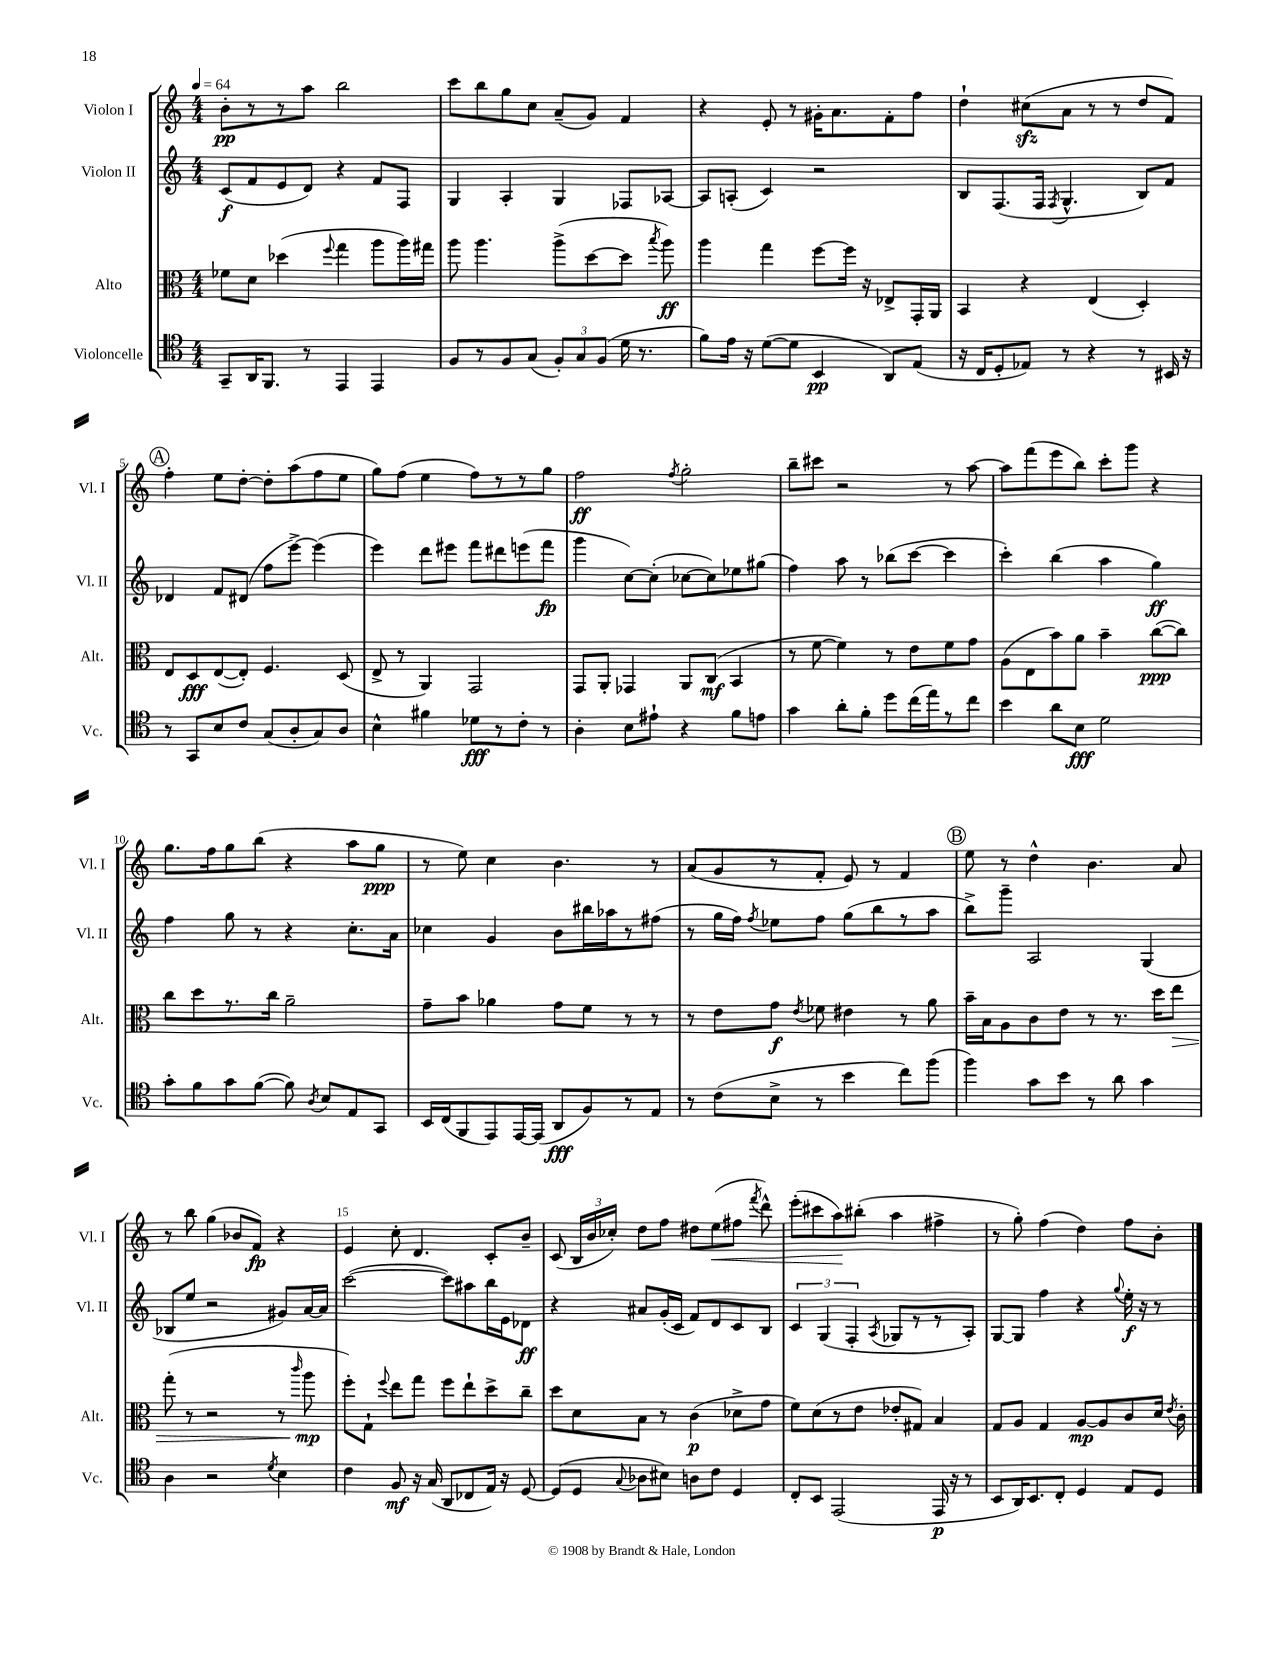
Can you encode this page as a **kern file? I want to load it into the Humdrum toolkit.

**kern	**dynam	**kern	**dynam	**kern	**dynam	**kern	**dynam
*part4	*part4	*part3	*part3	*part2	*part2	*part1	*part1
*staff4	*staff4	*staff3	*staff3	*staff2	*staff2	*staff1	*staff1
*I"Violoncelle	*	*I"Alto	*	*I"Violon II	*	*I"Violon I	*
*I'Vc.	*	*I'Alt.	*	*I'Vl. II	*	*I'Vl. I	*
*clefC4	*	*clefC3	*	*clefG2	*	*clefG2	*
*k[]	*	*k[]	*	*k[]	*	*k[]	*
*M4/4	*	*M4/4	*	*M4/4	*	*M4/4	*
*MM64	*	*MM64	*	*MM64	*	*MM64	*
=1	=1	=1	=1	=1	=1	=1	=1
8GG~/L	.	8f-X\L	.	(8c/L	f	8b'\L	pp
16AA/K	.	8d\J	.	8f/	.	8r	.
8.FF/J	.	.	.	.	.	.	.
.	.	(4dd-X\	.	8e/	.	8r	.
8r	.	.	.	8d/J)	.	8aa\J	.
.	.	8qqff/	.	.	.	.	.
4EE/	.	4gg\	.	4r	.	2bb\	.
4EE/	.	8aa\L	.	8f/L	.	.	.
.	.	16aa\L)	.	8F/J	.	.	.
.	.	16gg#X\JJ	.	.	.	.	.
=2	=2	=2	=2	=2	=2	=2	=2
8F/L	.	8aa\	.	4G/	.	8ccc\L	.
8r	.	4.aa\	.	.	.	8bb\	.
8F/	.	.	.	4A'/	.	8gg\	.
(8G/J	.	.	.	.	.	8cc\J	.
12F'/L)	.	(8aa^\L	.	4G/	.	(8a~/L	.
12G/	.	.	.	.	.	.	.
.	.	[8dd\	.	.	.	8g/J)	.
(12F/J	.	.	.	.	.	.	.
16d\	.	8dd\J]	.	8F-X/L	.	4f/	.
8.r	.	.	.	.	.	.	.
.	.	8qbb/	.	.	.	.	.
.	.	8aa\)	ff	[8A-X/J	.	.	.
=3	=3	=3	=3	=3	=3	=3	=3
8f\L)	.	4aa\	.	8A-/L]	.	4r	.
16e\Jk	.	.	.	(8An'/J	.	.	.
16r	.	.	.	.	.	.	.
([8d\L	.	4gg\	.	4c/)	.	8e'/	.
8d\J]	.	.	.	.	.	8r	.
4BB/	pp	[8ff\L	.	2r	.	16g#X'\KL	.
.	.	.	.	.	.	8.a\	.
.	.	16ff\Jk]	.	.	.	.	.
.	.	16r	.	.	.	.	.
8AA/L)	.	8E-X^/L	.	.	.	8f'\	.
(8E/J	.	16GG'/L	.	.	.	8ff\J	.
.	.	16AA/JJ	.	.	.	.	.
=4	=4	=4	=4	=4	=4	=4	=4
16r	.	4BB/	.	8B/L	.	4dd`\	.
16C/KL	.	.	.	.	.	.	.
8D'/	.	.	.	(8.F/	.	.	.
8E-X/J)	.	4r	.	.	.	(8cc#Xzz\L	.
.	.	.	.	16F/Jk	.	.	.
.	.	.	.	8qF/	.	.	.
8r	.	.	.	4.G^^/	.	8a\J	.
4r	.	(4E/	.	.	.	8r	.
.	.	.	.	.	.	8r	.
8r	.	4D'/)	.	8B/L)	.	8dd/L	.
16BB#X/	.	.	.	8f/J	.	8f/J)	.
16r	.	.	.	.	.	.	.
!!LO:LB:g=z
!!LO:REH:place=s1:t=A
=5	=5	=5	=5	=5	=5	=5	=5
8r	.	8E/L	.	4d-X/	.	4ff'\	.
8GG/L	.	8D/	fff	.	.	.	.
8B/	.	([8E/	.	8f/L	.	8ee\L	.
8c/J	.	8E'/J])	.	(8d#X/J	.	[8dd'\J	.
(8G/L	.	4.F/	.	8ff\L	.	8dd'\L]	.
8A'/	.	.	.	[8eee^\J)	.	(8aa\	.
8G/)	.	.	.	(4eee\]	.	8ff\	.
8A/J	.	(8D/	.	.	.	8ee\J	.
=6	=6	=6	=6	=6	=6	=6	=6
4B^^\	.	8E^/	.	4eee\)	.	8gg\L)	.
.	.	8r	.	.	.	(8ff\J	.
4f#X\	.	4AA/)	.	8ddd\L	.	4ee\	.
.	.	.	.	8eee#X\J	.	.	.
8d-X\L	fff	2GG/	.	8fff\L	.	8ff\L)	.
8r	.	.	.	8ddd#X\	.	8r	.
8c'\J	.	.	.	(8eeen\	.	8r	.
8r	.	.	.	8fff\J	fp	8gg\J	.
=7	=7	=7	=7	=7	=7	=7	=7
4A'\	.	8GG/L	.	4ggg\	.	2ff\	ff
.	.	8AA'/J	.	.	.	.	.
8B\L	.	4GG-X/	.	[8cc\L)	.	.	.
8e#X`\J	.	.	.	(8cc'\J]	.	.	.
.	.	.	.	.	.	8qff/	.
4r	.	8AA/L	.	[8cc-X\L	.	2gg'\	.
.	.	(8C/J	mf	8cc-\])	.	.	.
8f\L	.	4BB/	.	8ee-X\	.	.	.
8en\J	.	.	.	(8gg#X\J	.	.	.
=8	=8	=8	=8	=8	=8	=8	=8
4g\	.	8r	.	4ff\)	.	8bb~\L	.
.	.	[8f\	.	.	.	8ccc#X\J	.
8a'\L	.	4f\])	.	8aa\	.	2r	.
8f'\J	.	.	.	8r	.	.	.
8dd\L	.	8r	.	(8bb-X\L	.	.	.
(16cc\L	.	8e\L	.	[8ccc\J	.	.	.
16ee\J)	.	.	.	.	.	.	.
8r	.	8f\	.	4ccc\]	.	8r	.
8cc\J	.	8g\J	.	.	.	[8aa\	.
=9	=9	=9	=9	=9	=9	=9	=9
4b\	.	(8A\L	.	4ccc'\)	.	8aa\L]	.
.	.	8E\	.	.	.	(8fff\	.
8a\L	.	8b\)	.	(4bb\	.	8eee\	.
8B\J	fff	8a\J	.	.	.	8bb\J)	.
2d\	.	4b~\	.	4aa\	.	8ccc'\L	.
.	.	.	.	.	.	8ggg\J	.
.	.	([8cc\L	ppp	4gg\)	ff	4r	.
.	.	8cc\J])	.	.	.	.	.
!!LO:LB:g=z
=10	=10	=10	=10	=10	=10	=10	=10
8g'\L	.	8cc\L	.	4ff\	.	8.gg\L	.
8f\	.	8dd\	.	.	.	.	.
.	.	.	.	.	.	16ff\k	.
8g\	.	8.r	.	8gg\	.	8gg\	.
([8f\J	.	.	.	8r	.	(8bb\J	.
.	.	16cc\Jk	.	.	.	.	.
8f\])	.	2a~\	.	4r	.	4r	.
8qA/	.	.	.	.	.	.	.
8B/L	.	.	.	.	.	.	.
8E/	.	.	.	8.cc'\L	.	8aa\L	.
8GG/J	.	.	.	.	.	8gg\J	ppp
.	.	.	.	16a\Jk	.	.	.
=11	=11	=11	=11	=11	=11	=11	=11
16BB/LL	.	8g~\L	.	4cc-X\	.	8r	.
(16C/J	.	.	.	.	.	.	.
8FF/	.	8b\J	.	.	.	8ee\)	.
8EE/)	.	4a-X\	.	4g/	.	4cc\	.
[16EE/L	.	.	.	.	.	.	.
(16EE/JJ]	.	.	.	.	.	.	.
8AA/L	fff	8g\L	.	8b\L	.	4.b\	.
8F/)	.	8f\J	.	16bb#X\L	.	.	.
.	.	.	.	16aa-X\J	.	.	.
8r	.	8r	.	8r	.	.	.
8E/J	.	8r	.	(8ff#X\J	.	8r	.
=12	=12	=12	=12	=12	=12	=12	=12
8r	.	8r	.	8r	.	(8a/L	.
(8c\L	.	8e\L	.	16gg\LL	.	8g/	.
.	.	.	.	16ff\JJ)	.	.	.
.	.	.	.	8qff/	.	.	.
8B^\J	.	8g\J	f	8ee-X\L	.	8r	.
.	.	8qe/	.	.	.	.	.
8r	.	8f-X\	.	8ff\J	.	8f'/J	.
4b\	.	4e#X\	.	(8gg\L	.	8e/)	.
.	.	.	.	8bb\	.	8r	.
8cc\L)	.	8r	.	8r	.	4f/	.
(8ff\J	.	8a\	.	8aa\J	.	.	.
!!LO:REH:place=s1:t=B
=13	=13	=13	=13	=13	=13	=13	=13
4ff\)	.	16b~\LL	.	8bb^\L)	.	8ee\	.
.	.	16B\J	.	.	.	.	.
.	.	8A\	.	8ggg~\J	.	8r	.
8g\L	.	8c\	.	2A/	.	4dd^^\	.
8b\J	.	8e\J	.	.	.	.	.
8r	.	8r	.	.	.	4.b\	.
8a\	.	8.r	.	.	.	.	.
4g\	.	.	.	(4G/	.	.	.
.	.	16dd\KL	.	.	.	.	.
!	!	!	!LO:HP:b	!	!	!	!
.	.	8ee\J	>	.	.	8a/	.
!!LO:LB:g=z
=14	=14	=14	=14	=14	=14	=14	=14
4A\	.	(8gg'\	.	8B-X/L	.	8r	.
.	.	8r	.	8ee/J	.	8bb\	.
2r	.	2r	.	2r	.	(4gg\	.
.	.	.	.	.	.	8b-X/L	.
.	.	.	.	.	.	8f/J)	fp
8qd/	.	.	.	.	.	.	.
4B\	.	8r	.	8g#X/L)	.	4r	.
.	.	16qqccc/	.	.	.	.	.
.	.	8aa\	mp	[16a/L	.	.	.
.	.	.	.	16a/JJ]	.	.	.
.	.	.	]	.	.	.	.
=15	=15	=15	=15	=15	=15	=15	=15
4c\	.	8ff'\L)	.	([2ccc\	.	4e/	.
.	.	8G`\J	.	.	.	.	.
.	.	8qqff/	.	.	.	.	.
8F/	mf	8ee\L	.	.	.	8cc'\	.
16r	.	8gg\J	.	.	.	4.d/	.
(16G/	.	.	.	.	.	.	.
8AA/L	.	8ff\L	.	8ccc\L])	.	.	.
8C-X/	.	8ee`\	.	8aa#X\	.	.	.
16E/Jk)	.	8dd^\	.	16bb\L	.	8c'/L	.
16r	.	.	.	16e\J	.	.	.
[8D/	.	8cc~\J	.	8d-X\J	ff	8b~/J	.
=16	=16	=16	=16	=16	=16	=16	=16
(8D/L]	.	8dd\L	.	4r	.	(8c/	.
8D/J	.	8d\	.	.	.	24B/LL	.
.	.	.	.	.	.	24b/	.
.	.	.	.	.	.	24cc-X'/JJ)	.
8qqG/	.	.	.	.	.	.	.
8A-X\L	.	8B\J	.	8a#X/L	.	8dd\L	.
8B#X\J)	.	8r	.	(16g'/L	.	8ff\J	.
.	.	.	.	16c/JJ	.	.	.
8An\L	.	(4c\	p	8f/L)	.	8dd#X\L	.
!	!	!	!	!	!	!	!LO:HP:b
8c\J	.	.	.	8d/	.	(8ee\	<
4D/	.	8d-X^\L	.	8c/	.	8ff#X\J	.
.	.	.	.	.	.	8qfff/	.
.	.	8g\J	.	8B/J	.	8ddd^^\)	.
=17	=17	=17	=17	=17	=17	=17	=17
8C'/L	.	8f\L)	.	6c/	.	(8eee'\L	.
8BB/J	.	(8d\	.	.	.	8ccc#X\	.
.	.	.	.	(6G/	.	.	.
(2EE/	.	8r	.	.	.	8aa\)	.
.	.	.	.	6F'/	.	.	.
.	.	8e\J	.	.	.	(8bb#X'\J	[
.	.	.	.	8qA/	.	.	.
.	.	8e-X'/L	.	8G-X/L	.	4aa\	.
.	.	8G#X/J)	.	8r	.	.	.
16EE/	p	4B/	.	8r	.	4ff#X^\	.
16r	.	.	.	.	.	.	.
8r	.	.	.	8A'/J)	.	.	.
=18	=18	=18	=18	=18	=18	=18	=18
8BB/L	.	8G/L	.	[8G/L	.	8r	.
16AA/K)	.	8A/J	.	8G/J]	.	8gg'\)	.
8.BB/	.	.	.	.	.	.	.
.	.	4G/	.	4ff\	.	(4ff\	.
8C'/J	.	.	.	.	.	.	.
4D/	.	[8A/L	mp	4r	.	4dd\)	.
.	.	8A/]	.	.	.	.	.
.	.	.	.	8qqgg/	.	.	.
8E/L	.	8c/	.	16ee'\	f	8ff\L	.
.	.	.	.	16r	.	.	.
8D/J	.	16d/Jk	.	8r	.	8b'\J	.
.	.	8qe/	.	.	.	.	.
.	.	16c'\	.	.	.	.	.
==	==	==	==	==	==	==	==
*-	*-	*-	*-	*-	*-	*-	*-
